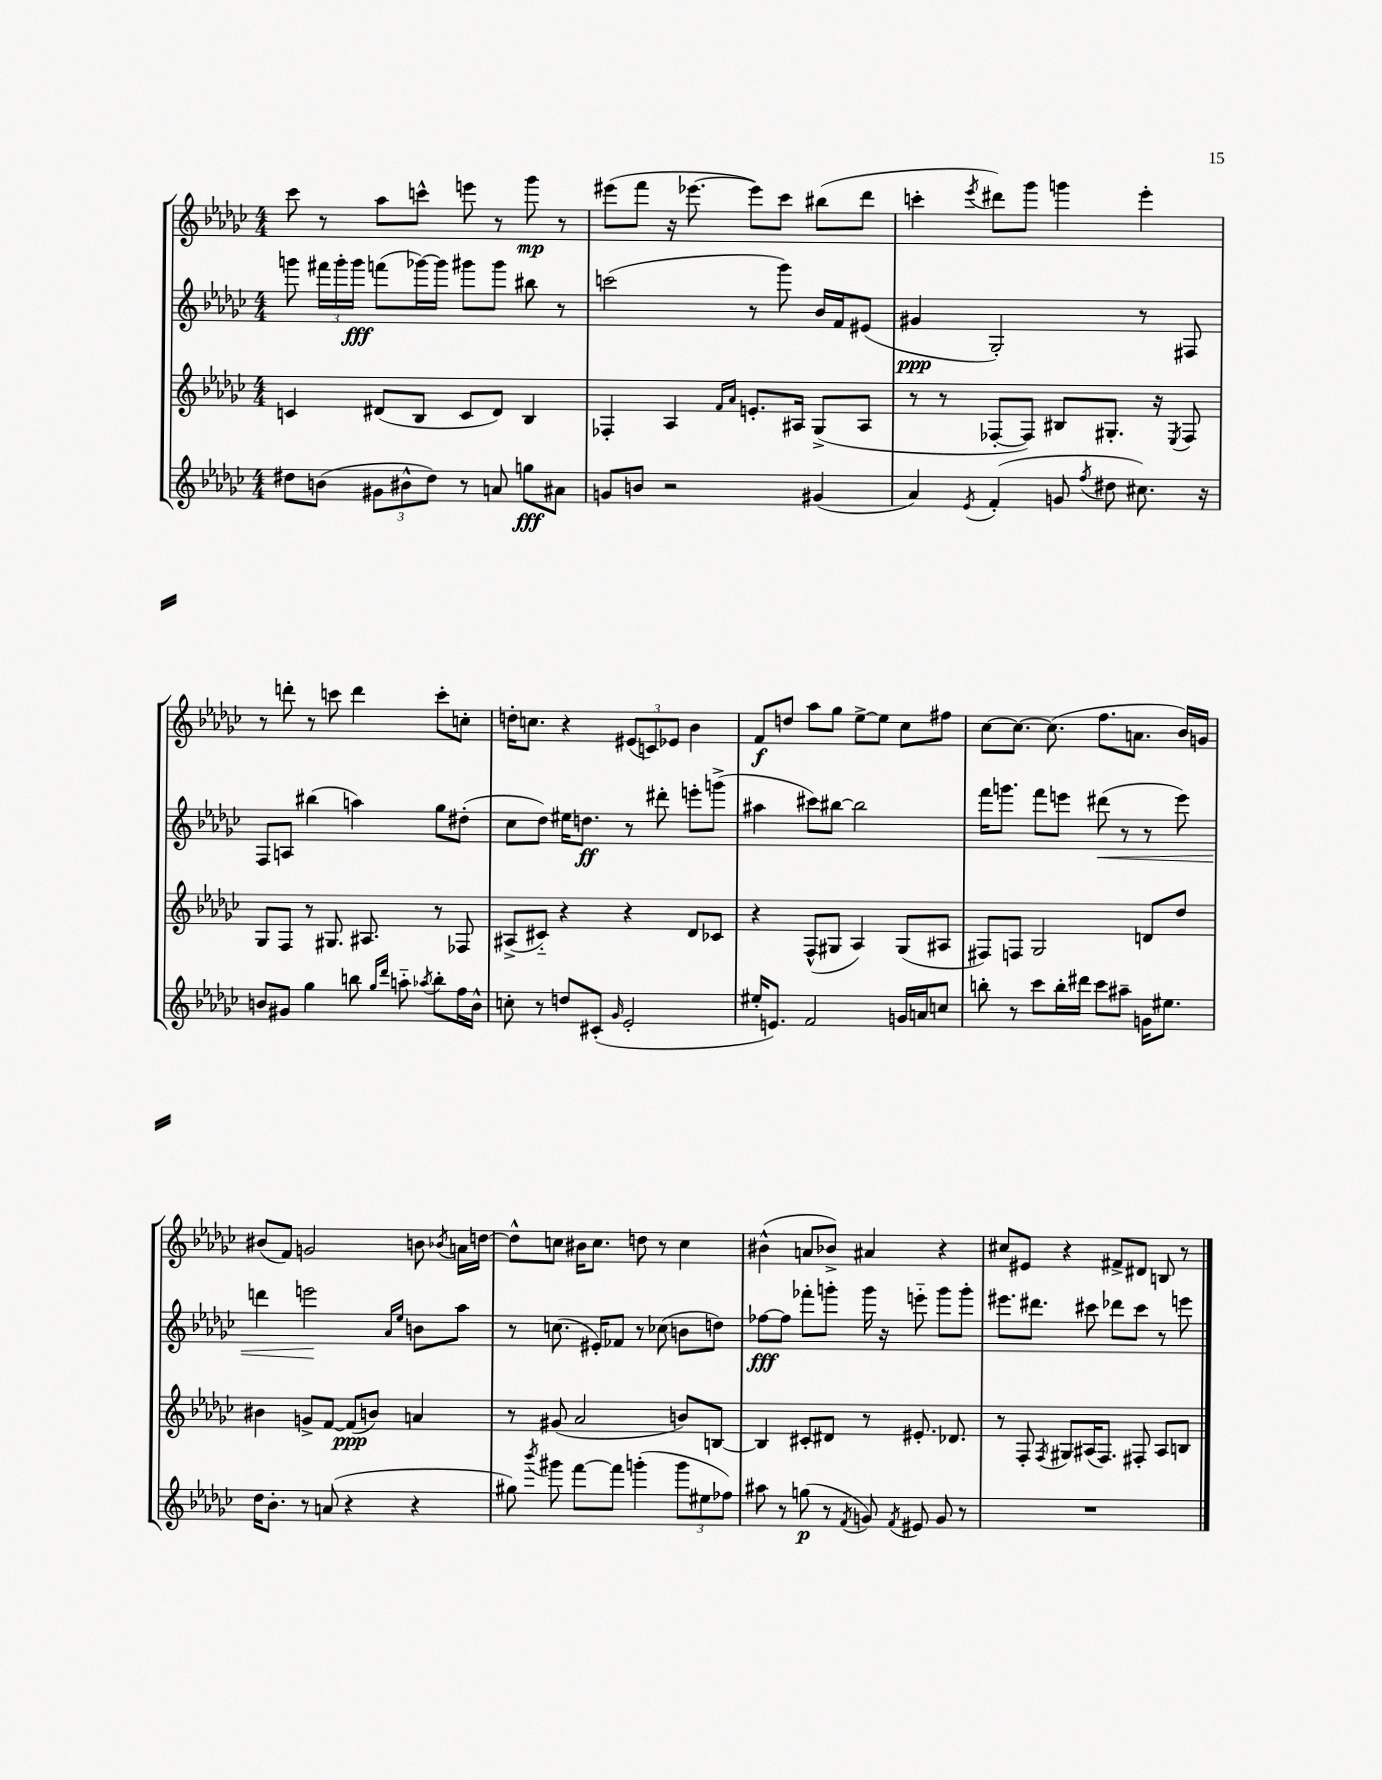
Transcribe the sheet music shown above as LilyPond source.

<<
\new StaffGroup <<
\new Staff = "s0" {
    \clef treble \key ges \major \numericTimeSignature \time 4/4
    \autoBeamOff ces'''8 r8 aes''8[ c'''8]-^ e'''8 r8 ges'''8\mp r8 |
    eis'''8[( f'''8] r16 ees'''8.~ ees'''8[) ces'''8] bis''8[( des'''8] |
    c'''4-. \acciaccatura { ees'''8 } dis'''8[) ges'''8] g'''4 ees'''4-. |
    r8 d'''8-. r8 c'''8 d'''4 c'''8[-. c''8]-. |
    d''16[-. c''8.] r4 \tuplet 3/2 { eis'8[( c'8) ees'8] } bes'4 |
    f'8[\f d''8] aes''8[ ges''8] ees''8[~-> ees''8] ces''8[ fis''8] |
    ces''8[~ ces''8.]~ ces''8.( f''8.[ a'8.] bes'16[) g'16] |
    bis'8[( f'8]) g'2 b'8 \acciaccatura { bes'8 } a'16[ d''16]~ |
    d''8[-^ c''8] bis'16[ c''8.] d''8 r8 c''4 |
    bis'4-^( a'8[ bes'8]->) ais'4 r4 |
    cis''8[ eis'8] r4 fis'8[-> dis'8] b8 r8 \bar "|." |
}
\new Staff = "s1" {
    \clef treble \key ges \major \numericTimeSignature \time 4/4
    \autoBeamOff g'''8 \tuplet 3/2 { fis'''16[ g'''16-. g'''16]\fff } f'''8[( ges'''16~) ges'''16] gis'''8[ gis'''8] bis''8 r8 |
    c'''2( r8 ges'''8) bes'16[ f'16 eis'8]( |
    gis'4\ppp ges2-.) r8 fis8 |
    f8[ a8] bis''4( a''4) ges''8[ dis''8]-.( |
    ces''8[ des''8]) eis''16[ d''8.]\ff r8 dis'''8-. e'''8[-. g'''8]->( |
    ais''4 cis'''8[) bis''8]~ bis''2 |
    f'''16[ g'''8.] f'''8[ e'''8] dis'''8\<( r8 r8 e'''8) |
    d'''4 e'''2\! \grace { aes'16[ ees''16] } b'8[ aes''8] |
    r8 c''8.( eis'16[-.) fes'8] r8 ces''8( b'8[ d''8]) |
    fes''8[~\fff fes''8] fes'''8[-. g'''8]-. g'''16 r16 e'''8-_ g'''8[ g'''8]-. |
    eis'''8.[ dis'''8.] cis'''8 des'''8[ cis'''8] r8 e'''8 \bar "|." |
}
\new Staff = "s2" {
    \clef treble \key ges \major \numericTimeSignature \time 4/4
    \autoBeamOff c'4 dis'8[( bes8] c'8[ dis'8]) bes4 |
    fes4-. aes4 \grace { f'16[ aes'16] } e'8.[-. ais16] ges8[->( ais8] |
    r8 r8 fes8[~-. fes8]) bis8[ gis8.]-. r16 \acciaccatura { ees8 } fes8 |
    ges8[ f8] r8 gis8. ais8. r8 fes8 |
    ais8[->( cis'8]-_) r4 r4 des'8[ ces'8] |
    r4 f8[-^( gis8] aes4) gis8[( ais8] |
    fis8[) f8] ges2 d'8[ des''8] |
    bis'4 g'8[-> f'8]~ f'8[\ppp( b'8]) a'4 |
    r8 gis'8( aes'2 b'8[) b8]~ |
    b4 cis'8[-. dis'8] r8 eis'8.-. des'8. |
    r8 f8-. \acciaccatura { f8 } gis8[ ais16( f8.]) fis8-. ais8[ b8] \bar "|." |
}
\new Staff = "s3" {
    \clef treble \key ges \major \numericTimeSignature \time 4/4
    \autoBeamOff dis''8[ b'8]( \tuplet 3/2 { gis'8[ bis'8-^ dis''8]) } r8 a'8 g''8[\fff ais'8] |
    g'8[ b'8] r2 gis'4( |
    aes'4) \acciaccatura { ees'8 } f'4-.( g'8 \acciaccatura { f''8 } dis''8 cis''8.) r16 |
    b'8[ gis'8] ges''4 b''8 \grace { ges''16[ des'''16] } a''8-_ \acciaccatura { aes''8 } b''8[-. f''16 b'16]-^ |
    c''8-. r8 d''8[ cis'8]-.( \grace { ges'16 } ees'2-. |
    eis''16[-. e'8.]) f'2 g'16[ a'16 c''8] |
    b''8-. r8 ces'''8[ b''16-. dis'''16] ces'''8[ ais''8]-- g'16[ eis''8.] |
    des''16[ bes'8.]-. r8 a'8( r4 r4 |
    gis''8) \acciaccatura { bes'''8 } gis'''8 f'''8[~ f'''8] g'''4-.( \tuplet 3/2 { g'''8[ eis''8 fes''8]) } |
    ais''8 r8 g''8\p( r8 \acciaccatura { f'8 } g'8) \acciaccatura { f'8 } eis'8 g'8 r8 |
    R1 \bar "|." |
}
>>
>>
\layout { \context { \Score \remove "Bar_number_engraver" } }
